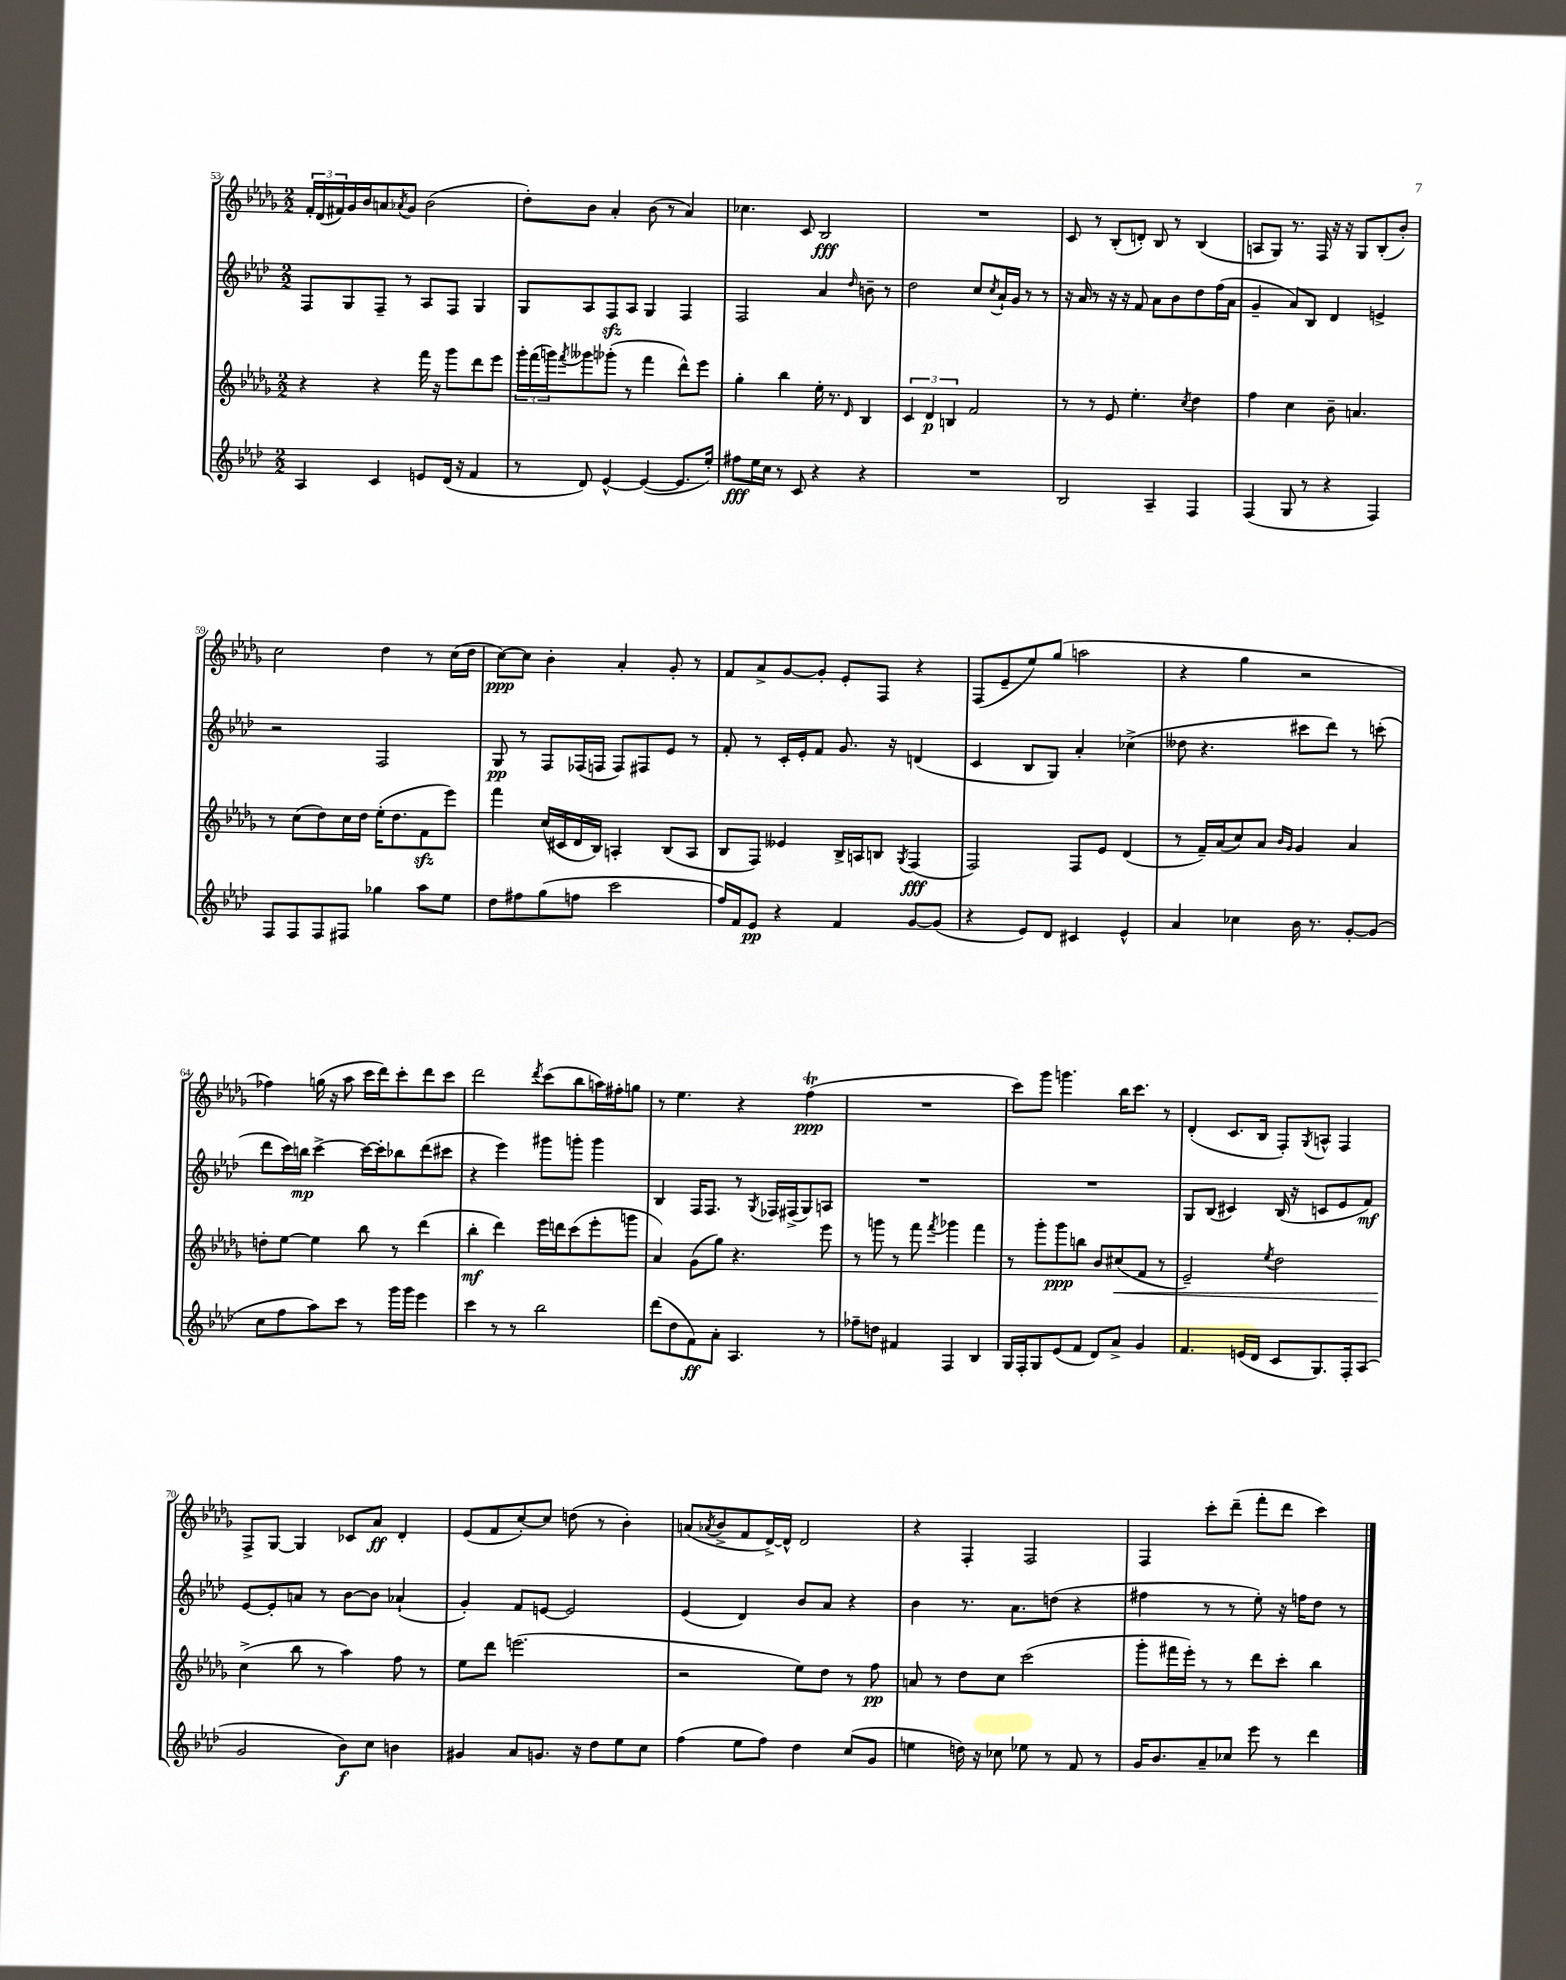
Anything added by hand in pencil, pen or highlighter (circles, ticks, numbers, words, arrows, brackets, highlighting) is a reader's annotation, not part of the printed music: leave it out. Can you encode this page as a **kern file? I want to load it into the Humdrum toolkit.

**kern	**kern	**kern	**kern
*staff4	*staff3	*staff2	*staff1
*clefG2	*clefG2	*clefG2	*clefG2
*k[b-e-a-d-]	*k[b-e-a-d-g-]	*k[b-e-a-d-]	*k[b-e-a-d-g-]
*M2/2	*M2/2	*M2/2	*M2/2
4A-	4r	8F	24f'
.	.	.	(24d-
.	.	.	24f#)
.	.	8G	16g-
.	.	.	16b-
4c	4r	8F~	8a
.	.	.	8qa-
.	.	8r	8g-
8e	16fff	8A-	(2b-
.	16r	.	.
(16d-	8ggg-	8F	.
16r	.	.	.
4f	8ddd-	4G	.
.	8eee-	.	.
=	=	=	=
8r	24ggg-'	8G	8dd-')
.	(24fff	.	.
.	24ggg)	.	.
.	8qfff	.	.
8d-)	8ggg--	8A-	8b-
[4e-^^	(8ggg-'	8F	4a-'
.	8r	8A-	.
(4e-_	4fff	4G	(8b-
.	.	.	8r
8.e-]	8ddd-^^)	4F	4a-)
.	8eee-	.	.
16ee-')	.	.	.
=	=	=	=
8ff#	4gg-'	2F	4.cc-
16ee-	.	.	.
16cc	.	.	.
8r	4bb-	.	.
8c	.	.	8c
4r	16ee-'	4a-	2B-
.	8.r	.	.
.	16qqd-	16qqdd-	.
4r	4B-	8b~	.
.	.	8r	.
=	=	=	=
1r	6c	2dd-	1r
.	6d-	.	.
.	6B	.	.
.	2f	8cc	.
.	.	8qcc	.
.	.	16a-`	.
.	.	16g	.
.	.	8r	.
.	.	8r	.
=	=	=	=
2B-	8r	16r	8c
.	.	16a-	.
.	8r	8r	8r
.	8e-	16r	(8B-'
.	.	16r	.
.	4.ee-'	8f	8d')
4A-~	.	8a-	8B-
.	.	8b-	8r
.	8qcc	.	.
4F	4dd-	8dd-	(4B-
.	.	(16ff	.
.	.	16a-	.
=	=	=	=
(4F	4ff	4g~	8A
.	.	.	8G-)
8G	4cc	8a-)	8.r
8r	.	8B-	.
.	.	.	16F
4r	8b-~	4d-	16r
.	.	.	16r
.	4.a	.	8G-
4F)	.	4e^	(8B-'
.	.	.	8b-')
=	=	=	=
8F	8r	2r	2cc
8F	(8cc	.	.
8F	8dd-)	.	.
8F#	16cc	.	.
.	16dd-	.	.
4gg-	(16ee-'	2F	4dd-
.	8.dd-	.	.
8aa-	8f	.	8r
8ee-	8eee-)	.	(16cc
.	.	.	16dd-
=	=	=	=
8dd-	4fff	8G	[8cc)
8ff#	.	8r	8cc]
(8gg	(16cc	8F	4b-'
.	16c#	.	.
8ff	16d-	(16F-	.
.	16B-)	16F	.
2ccc	4A'	8F)	4a-'
.	.	8F#	.
.	(8B-	8e-	8g-'
.	8A	8r	8r
=	=	=	=
16ff)	8B-	8f'	8f
16f	.	.	.
8e-	8F)	8r	8a-^
4r	4e--	16c'	[8g-
.	.	16e-'	.
.	.	8f	8g-']
4f	16B-^	8.g	8e-'
.	16A	.	.
.	8B	.	8F
.	.	16r	.
.	8qG-	.	.
[8g	(4F	(4d	4r
(8g]	.	.	.
=	=	=	=
4r	2F)	4c	(8F
.	.	.	8e-~
8e-)	.	8B-	8ee-)
8d-	.	8G)	(8gg-
4c#	8F	4a-'	2aa
.	8e-	.	.
4e-^^	(4d-	(4cc-^	.
=	=	=	=
4a-	8r	8dd--	4r
.	16f~)	4.r	.
.	(16a-	.	.
4cc-	8cc)	.	4gg-
.	8a-	.	.
.	16qqb-	.	.
.	16qqg-	.	.
16b-	4g-	8ccc#	2r
8.r	.	.	.
.	.	8ddd-)	.
[8g'	4a-	8r	.
(8g]	.	(8ccc'	.
=	=	=	=
8cc	8dd'	8ddd-	4ff-)
8ff	[8ee-	16ccc)	.
.	.	16bb	.
8aa-)	4ee-]	[4ccc^	(16gg
.	.	.	16r
8ccc	.	.	8aa-
8r	8bb-	16ccc_	16ccc
.	.	16ccc']	16ddd-)
16ggg	8r	8bb-	8ccc'
16ggg	.	.	.
4eee-	(4ddd-	(8ddd-	8ddd-
.	.	8ccc#	8ccc
=	=	=	=
4ccc	4bb-'	4r	2ddd-
8r	4ddd-)	4eee-)	.
8r	.	.	.
.	.	.	8qddd-
2bb-	16eee-	8ggg#	(8ccc
.	16ddd	.	.
.	(8ccc	8ggg'	8bb-
.	8eee-'	4ggg	16aa)
.	.	.	16ff#'
.	8ggg	.	8gg
=	=	=	=
(8ddd-	4a-)	4B-	8r
8dd-	.	.	4.ee-
8f)	(8g-	16F	.
.	.	8.F	.
8a-'	8gg-)	.	.
4.A-	4.r	8r	4r
.	.	8qG	.
.	.	16F-	.
.	.	(16F#^	.
.	.	8G)	(4ff
8r	8eee-	8A	.
=	=	=	=
8ff-~	8r	1r	1r
8dd	8ggg	.	.
4f#	8r	.	.
.	8fff	.	.
.	8qfff	.	.
4F	4ggg-	.	.
4B-	4fff	.	.
=	=	=	=
16G	8r	1r	8ccc)
16F'	.	.	.
8G	8ggg-'	.	8ggg-
(8e-	8ggg-	.	4.ggg
8f	8bb	.	.
8d-)	8b-	.	.
8a-^	(8cc#	.	16bb-
.	.	.	8.ccc
4g	8f	.	.
.	8r	.	8r
=	=	=	=
4.f	2e-~)	8G	(4d-'
.	.	(8B-	.
.	.	4c#)	8.c
(16e	.	.	.
16d-	.	.	16B-
.	8qee-	.	.
8c	2dd-	(16B-	8F')
.	.	16r	.
.	.	.	8qG-
8.G)	.	8c	8A^^
.	.	8e-	4F
16F'	.	.	.
(8A-	.	8f)	.
=	=	=	=
2g	(4cc^	[8e-	8F^
.	.	8e-']	[8G-
.	8bb-	8a	4G-]
.	8r	8r	.
8b-)	4aa-)	[8b-	8c-
8cc	.	8b-]	8a-
4b	8ff	(4a-`	4d-'
.	8r	.	.
=	=	=	=
4g#	8ee-	4g')	(8e-
.	8ddd-	.	8f
8a-	(2.eee	8f	[8cc')
8.g	.	[8e	8cc]
.	.	2e]	(8dd
16r	.	.	.
8dd-	.	.	8r
8ee-	.	.	4b-')
8cc	.	.	.
=	=	=	=
(4ff	2r	(4e-	(8a
.	.	.	8qa-
.	.	.	8b-^
8ee-	.	4d-)	8f
8ff)	.	.	[16d-^)
.	.	.	16d-^^]
4dd-	8ee-)	8b-	2d-
.	8dd-	8a-	.
(8cc	8r	4r	.
8g	8ff	.	.
=	=	=	=
4ee	8a	4b-	4r
.	8r	.	.
16dd)	8dd-	8.r	4F'
16r	.	.	.
8cc-	8cc	.	.
.	.	8.a-	.
8ee-	(2ccc	.	2F
8r	.	(8dd	.
8f	.	4r	.
8r	.	.	.
=	=	=	=
16g	8ggg-'	4ff#	4F
8.b-	.	.	.
.	16fff#	.	.
.	16eee-')	.	.
8a-~	8r	8r	8ccc'
8cc-	8r	8r	(8ddd-~
8eee-	8ddd-	8ee-')	8fff'
8r	8ccc'	16r	8ddd-
.	.	16ff	.
4ddd-	4bb-	8dd-	4ccc)
.	.	8r	.
==	==	==	==
*-	*-	*-	*-
